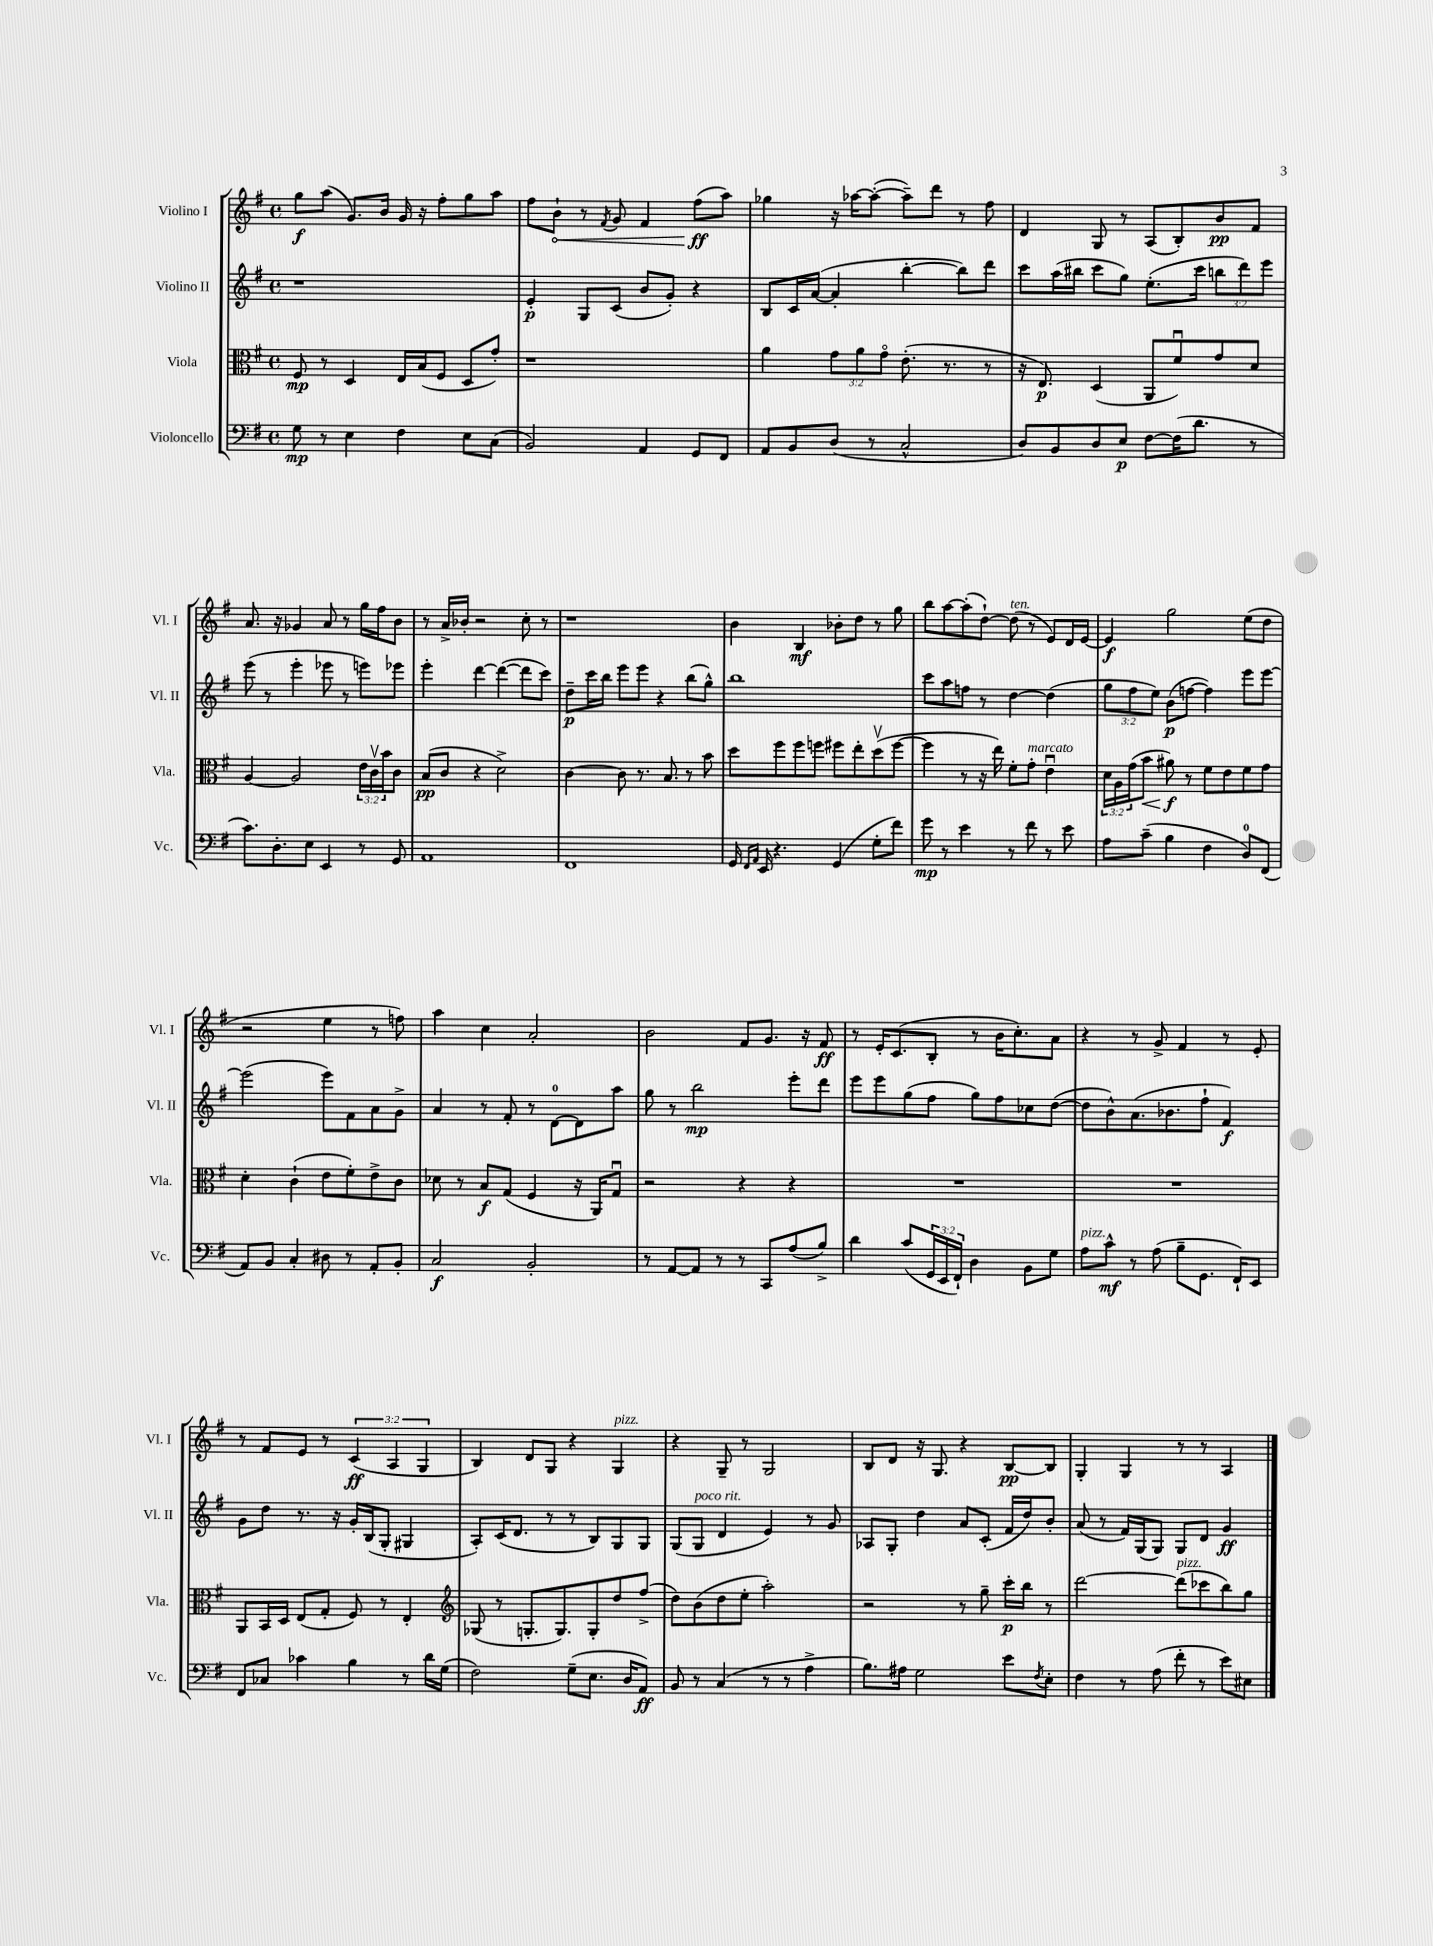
<<
\new StaffGroup <<
\new Staff = "s0" \with { instrumentName = "Violino I" shortInstrumentName = "Vl. I" } {
    \clef treble \key g \major \defaultTimeSignature \time 4/4 \override Staff.TupletNumber.text = #tuplet-number::calc-fraction-text
    g''8\f a''8( g'8.) b'16 g'16 r16 fis''8-. g''8 a''8 |
    fis''8 \once \override Hairpin.circled-tip = ##t b'8-!\< r8 \acciaccatura { fis'8 } g'8 fis'4 fis''8\ff\!( a''8) |
    ges''4 r16 aes''16~ aes''8~-.( aes''8--) d'''8 r8 fis''8 |
    d'4 g8 r8 a8( b8-.) b'8\pp fis'8 |
    a'8. r16 ges'4 a'8 r8 g''16 fis''16 b'8 |
    r8 a'16-> bes'16-. r2 c''8-. r8 |
    r1 |
    b'4 b4\mf bes'8-. d''8 r8 g''8 |
    b''8 a''8~ a''8-.( d''8~-!) d''8^\markup { \italic "ten." }( r8 e'8) d'16 e'16~ |
    e'4\f g''2 e''8( d''8 |
    r2 e''4 r8 f''8) |
    a''4 c''4 a'2-. |
    b'2 fis'8 g'8. r16 fis'8\ff |
    r8 e'16-. c'8.( b8-. r8 b'16 c''8.-.) a'8 |
    r4 r8 g'8-> fis'4 r8 e'8-. |
    r8 fis'8 e'8 r8 \tuplet 3/2 { c'4\ff( a4 g4 } |
    b4) d'8 g8 r4 g4^\markup { \italic "pizz." } |
    r4 g8-- r8 g2 |
    b8 d'8 r16 g8. r4 b8~\pp b8 |
    g4-. g4 r8 r8 a4 \bar "|." |
}
\new Staff = "s1" \with { instrumentName = "Violino II" shortInstrumentName = "Vl. II" } {
    \clef treble \key g \major \defaultTimeSignature \time 4/4 \override Staff.TupletNumber.text = #tuplet-number::calc-fraction-text
    r1 |
    e'4-.\p g8 c'8( b'8 g'8-.) r4 |
    b8 c'16 a'16~( a'4-. b''4~-. b''8) d'''8 |
    c'''8 a''16( bis''16 c'''8 g''8) e''8.-.( c'''16 \tuplet 3/2 { b''8 d'''8) e'''8 } |
    e'''8( r8 e'''4-. ees'''8 r8 e'''8) ees'''8 |
    e'''4-. d'''4~ d'''4~( d'''8 c'''8) |
    d''8--\p c'''16 b''16 e'''8 e'''8 r4 b''8( g''8-^) |
    b''1 |
    c'''8 a''8 f''8 r8 d''4~ d''4( |
    \tuplet 3/2 { g''8 fis''8 e''8) } b'8\p( f''8~ f''4) e'''8 e'''8~ |
    e'''2( e'''8) fis'8 a'8 g'8-> |
    a'4 r8 fis'8-. r8 d'8-0~ d'8 a''8 |
    g''8 r8 b''2\mp e'''8-. d'''8 |
    e'''8 e'''8 g''8( fis''8 g''8) fis''8 ces''8 d''8~( |
    d''8 b'8-^) a'8.( bes'8. fis''8-! fis'4\f) |
    g'8 d''8 r8. r16 g'16-. b16( g8-. gis4 |
    a8-.) c'16( d'8. r8 r8 b8) g8 g8 |
    g8( g8^\markup { \italic "poco rit." } d'4 e'4) r8 g'8 |
    aes8 g8-. d''4 a'8 c'8-.( fis'16 d''16) b'8-. |
    a'8( r8 fis'16) g16( g8) g8 d'8 g'4\ff \bar "|." |
}
\new Staff = "s2" \with { instrumentName = "Viola" shortInstrumentName = "Vla." } {
    \clef alto \key g \major \defaultTimeSignature \time 4/4 \override Staff.TupletNumber.text = #tuplet-number::calc-fraction-text
    fis8\mp r8 d4 e16 b16( fis8 d8 g'8-.) |
    r1 |
    a'4 \tuplet 3/2 { g'8 a'8 g'8\flageolet } e'8.-.( r8. r8 |
    r16 e8.\p) d4( a,8 fis'8\downbow) g'8 d'8 |
    a4~ a2 \tuplet 3/2 { e'16 c'16\upbow b'16 } c'8 |
    b8\pp( c'8 r4 d'2->) |
    c'4~ c'8 r8. b8. r8 b'8 |
    d''8 fis''8 fis''8 f''8 fis''8 e''8-. d''8\upbow( fis''8~ |
    fis''4 r8 r16 e''16) fis'8-. g'8-.^\markup { \italic "marcato" } e'4\downbow |
    \tuplet 3/2 { d'16 a16 g'16( } b'8\< ais'8\f\!) r8 fis'8 e'8 fis'8 g'8 |
    d'4-. c'4-!( e'8 fis'8-.) e'8-> c'8 |
    des'8 r8 b8\f g8( fis4 r16 a,16) g8\downbow |
    r2 r4 r4 |
    R1 |
    R1 |
    a,8 b,16 d16 e8( g8-. fis8) r8 e4-. |
    \clef treble ges8( r8 g8.-. g8.) g8-. d''8 fis''8->( |
    d''8) b'8( d''8 e''8-. a''2-.) |
    r2 r8 g''8-- c'''16-.\p b''16 r8 |
    d'''2~ d'''8^\markup { \italic "pizz." }( ces'''8 b''8) g''8 \bar "|." |
}
\new Staff = "s3" \with { instrumentName = "Violoncello" shortInstrumentName = "Vc." } {
    \clef bass \key g \major \defaultTimeSignature \time 4/4 \override Staff.TupletNumber.text = #tuplet-number::calc-fraction-text
    g8\mp r8 e4 fis4 e8 c8( |
    b,2) a,4 g,8 fis,8 |
    a,8 b,8 d8( r8 c2-^ |
    d8) b,8 d8 e8\p fis8~ fis16( d'8. r8 |
    c'8.) d8.-. e8 e,4 r8 g,8 |
    a,1 |
    fis,1 |
    g,16 \grace { fis,16 a,16 } e,16 r4. g,4( g8-. fis'8) |
    g'8\mp r8 e'4 r8 fis'8 r8 e'8 |
    a8 c'8--( b4 fis4 d8-0) fis,8( |
    a,8) b,8 c4-. dis8 r8 a,8-. b,8-. |
    c2\f b,2-. |
    r8 a,8~ a,8 r8 r8 c,8 a8( b8->) |
    d'4 c'8( \tuplet 3/2 { g,16 e,16 fis,16-!) } d4 b,8 g8 |
    a8^\markup { \italic "pizz." } c'8-^\mf r8 a8( b8-- g,8. fis,16-!) e,8 |
    fis,8 ces8 ces'4 b4 r8 d'16 g16( |
    fis2) g8--( e8. d16 a,8\ff) |
    b,8 r8 c4( r8 r8 a4-> |
    b8.) ais16 g2 e'8 \acciaccatura { fis8 } e8-. |
    fis4 r8 a8( fis'8-. r8 e'8) eis8 \bar "|." |
}
>>
>>
\layout { \context { \Score \remove "Bar_number_engraver" } }
